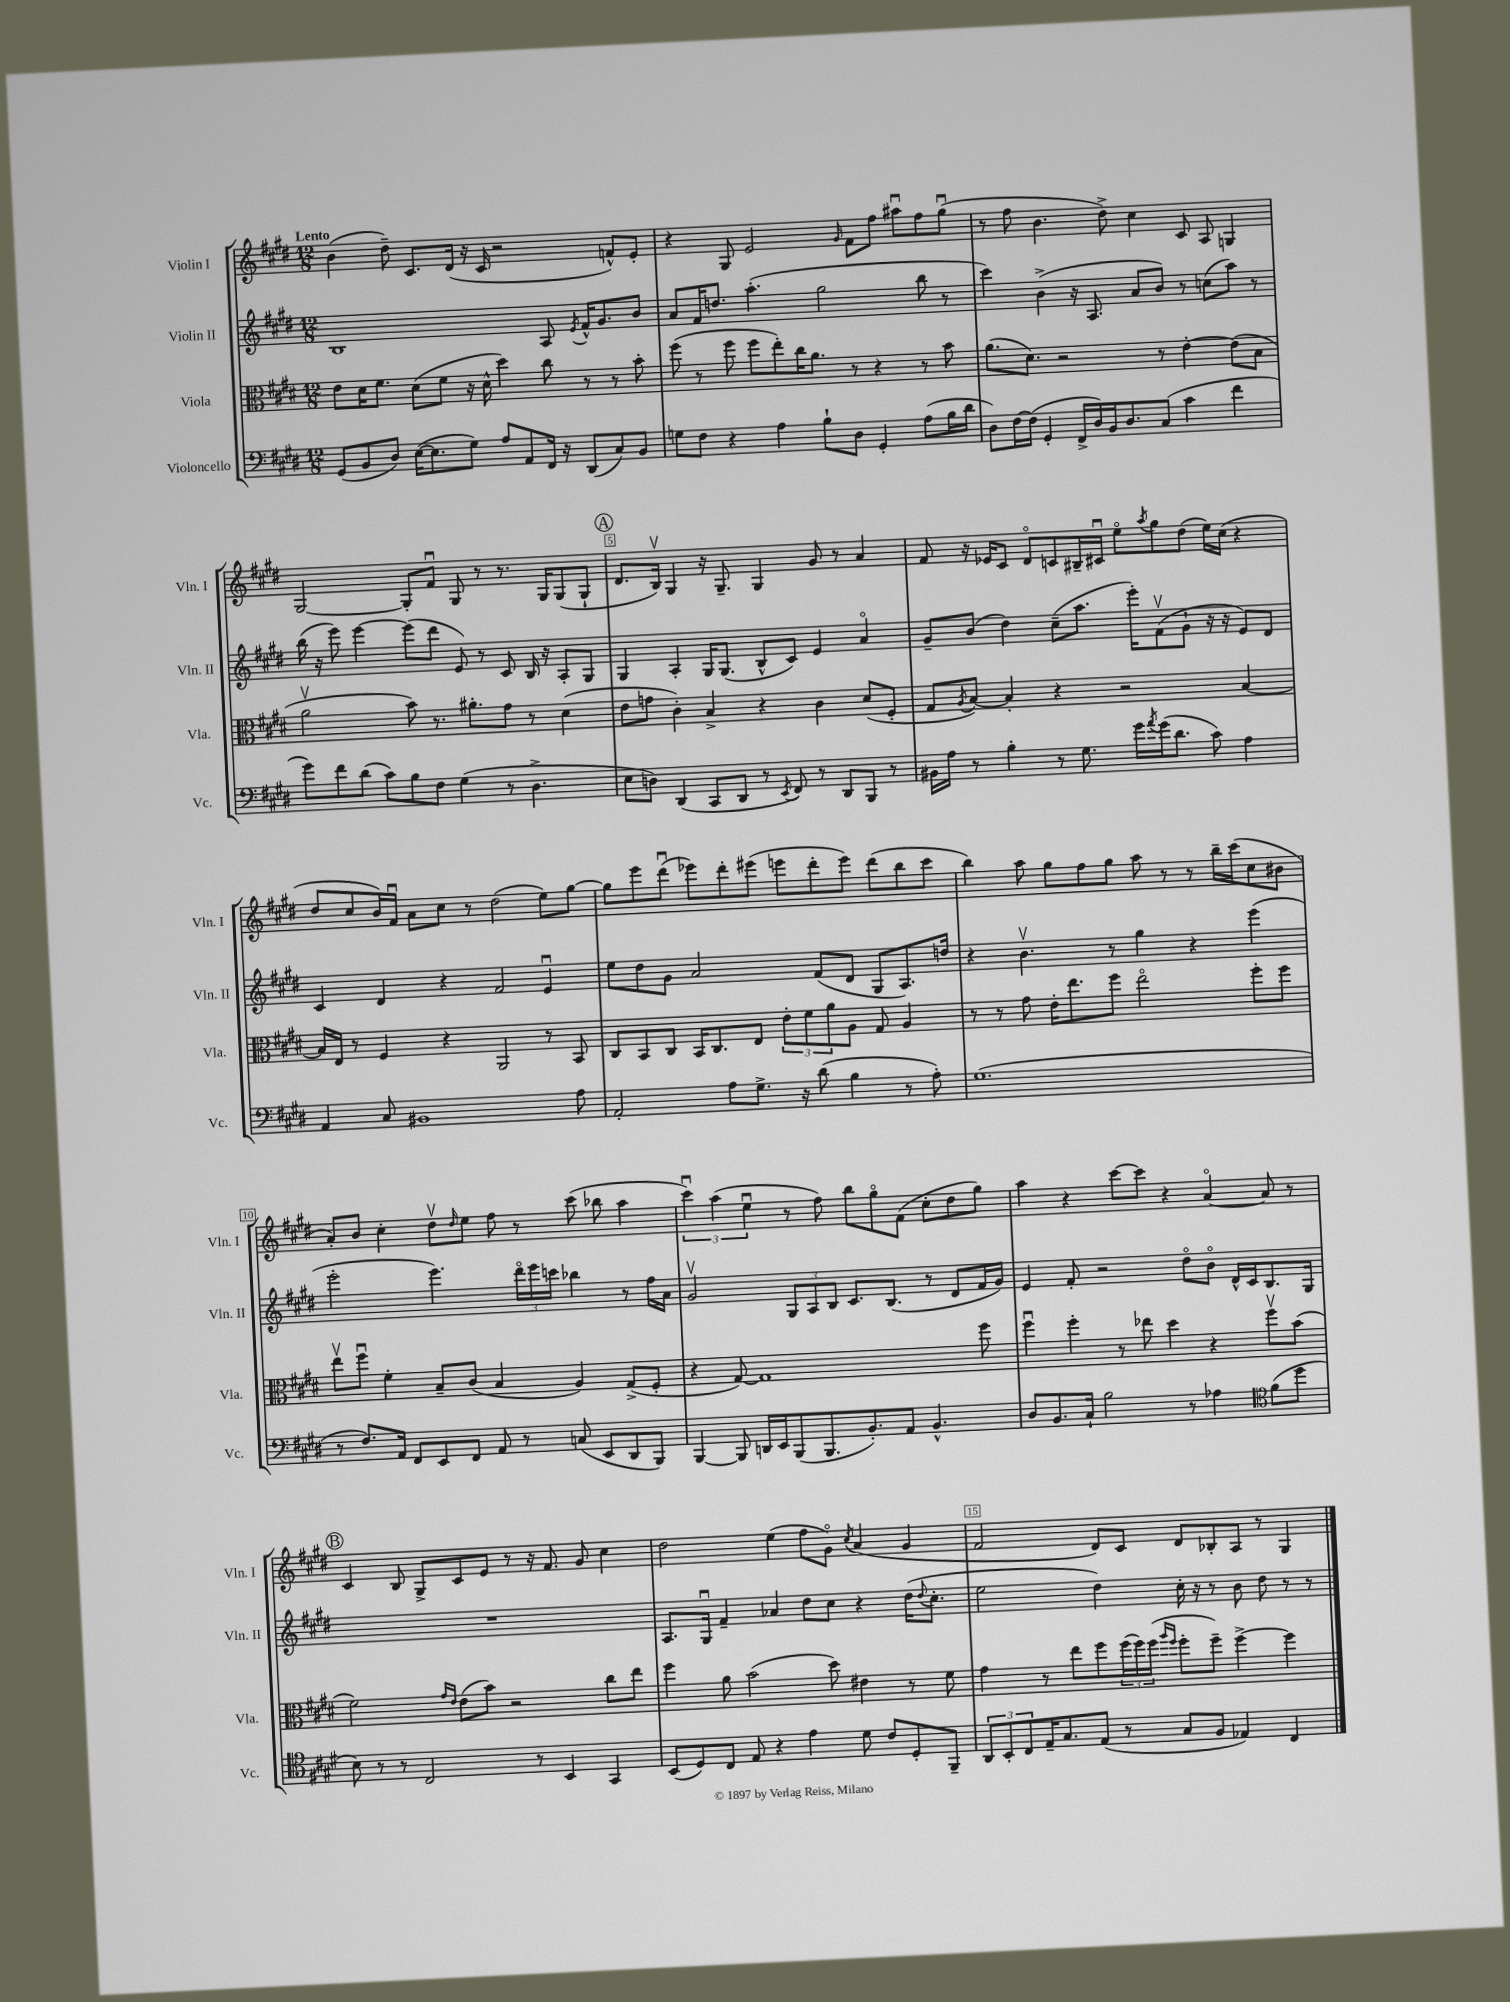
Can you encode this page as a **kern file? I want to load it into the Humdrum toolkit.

**kern	**kern	**kern	**kern
*staff4	*staff3	*staff2	*staff1
*clefF4	*clefC3	*clefG2	*clefG2
*k[f#c#g#d#]	*k[f#c#g#d#]	*k[f#c#g#d#]	*k[f#c#g#d#]
*M12/8	*M12/8	*M12/8	*M12/8
(8GG#	8e	1B	(4b
8BB	16d#	.	.
.	8.f#	.	.
8D#)	.	.	8dd#~)
([16E	(8d#	.	8.c#
8.E]	.	.	.
.	8f#	.	.
.	.	.	(16d#
8G#)	16r	.	16r
.	16d#^^	.	16c#
8A	4dd#)	.	2r
8AA	.	.	.
16FF#	8cc#	8A	.
16r	.	.	.
.	.	8qe	.
(8DD#	8r	16f#^^	.
.	.	8.g#	.
8C#)	8r	.	8f^^)
8BB	8b'	8b	8e'
=	=	=	=
8G	(8ff#	8a	4r
8F#	8r	16f#	.
.	.	8.dd	.
4r	8ff#	.	8G#
.	8ff#	(4.aa'	2e
4A	8ee')	.	.
.	16cc#	.	.
.	8.a	.	.
8B`	.	2gg#	.
.	.	.	16qqg#
8D#	8r	.	8f#
4GG#'	4r	.	8ff#
.	.	.	8aa#u
(8A	8r	8bb	8ff#
16B	8b	8r	(8gg#u
16d#	.	.	.
=	=	=	=
8D#)	(8.a	4ccc#)	8r
[16F#	.	.	8ff#
(16F#]	8.d#)	.	.
4GG#'	.	(4b^	4.b
.	2r	.	.
16FF#^	.	16r	.
16D#)	.	8.A	.
16BB	.	.	8dd#^)
8.D#	.	.	.
.	.	8a	4cc#
(8C#	8r	8b)	.
4c#	[4e'	8r	8c#
.	.	(8cc	8A
4f#	(8e]	8aa)	4G
.	8B	8r	.
=	=	=	=
8g#)	2av	(16bb	[2G#
.	.	16r	.
8f#	.	8eee)	.
(8d#	.	[4eee	.
8c#)	.	.	.
8B	8b)	(8eee]	8G#']
8F#	8.r	8ddd#	8f#u
(4G#	.	8e)	8G#
.	8.a#'	.	.
.	.	8r	8r
8r	8g#	8c#	8.r
4.D#^	8r	16B	.
.	.	16r	16G#
.	(4d#	8A'	(8G#
.	.	8G#	8G#`
=	=	=	=
8E	8e	4G#	8.d#
8D)	8g	.	.
.	.	.	16Bv)
(4DD#	4c#')	4A'	4G#
8CC#	4B^	16G#	16r
.	.	(8.G#	8.G#~
8DD#	.	.	.
8r	4r	8B^^	4G#
8qEE	.	.	.
8FF#)	.	8c#)	.
8r	4c#	4e	8g#
8DD#	.	.	8r
8BBB	(8d#	4ao	4a
8r	8F#'	.	.
=	=	=	=
16BB#	8G#	8g#~	8f#
16A	.	.	.
.	8qA	.	.
8r	[8B)	(8b	16r
.	.	.	16e-
4B'	4B']	4dd#)	8c#
.	.	.	8d#o
8r	4r	(8cc#~	8c
8.G#	.	8.aa	16B#~
.	.	.	16c#u
.	2r	.	8eeo
16g#	.	16eee')	.
8qa	.	.	8qaa
(16g#	.	(8f#v	8gg#
8.d#	.	.	.
.	.	8g#`	(8dd#
8c#)	.	16r	16ee)
.	.	16r	(16cc#
4A	[4B	8e)	4r
.	.	8d#	.
=	=	=	=
4AA	16B]	4c#	8dd#
.	16E	.	.
.	8r	.	8cc#
8C#	4F#	4d#	16b)
.	.	.	16f#u
1BB#	.	.	8a
.	4r	4r	8cc#
.	.	.	8r
.	2AA	2f#	(2dd#
.	8r	4eu	8ee)
8A	8BB	.	[8gg#
=	=	=	=
2AA'	8C#	8ee	8gg#]
.	8BB	8dd#	8eee
.	8C#	8g#	(8ddd#u
.	16BB	2a	8eee-)
.	8.C#	.	.
8A	.	.	8ddd#'
8.G#^	8E	.	(8eee#
.	12e'	.	8eee
16r	.	.	.
.	12f#	.	.
(8d#	.	(8f#	8ddd#'
.	12a	.	.
4B	8A	8d#	8eee)
.	8G#	8G#	(8ddd#
8r	4A	8.A)	8bb
8A')	.	.	8ccc#
.	.	16dd	.
=	=	=	=
(1.G#	8r	4r	4bb)
.	8r	.	.
.	8g#	4.bv	8aa
.	16e'	.	8gg#
.	8.ee	.	.
.	.	.	8ff#
.	8ff#	8r	8gg#
.	2eeo	4gg#	8aa
.	.	.	8r
.	.	4r	8r
.	.	.	16bb~
.	.	.	(16ccc#
.	8ff#'	(4eee	8cc#
.	8ff#	.	8b#
=	=	=	=
8r	8eev	2eee'	8a')
8.F#)	8ff#u	.	8b
.	4f#'	.	4cc#'
16AA	.	.	.
8FF#	.	.	.
8EE	8B~	4.eee)	8dd#v
.	.	.	16qqdd#
8FF#	(8c#	.	8ee
8AA	4B	.	8ff#
8r	.	24ddd#o	8r
.	.	24eee	.
.	.	24ccc	.
(8C	4A)	4bb-	(8ccc#
8EE	.	.	8bb-
8DD#	(8G#^	8r	4aa
8BBB)	8F#'	16ff#	.
.	.	16a	.
=	=	=	=
[4BBB	4r	2g#v	6ccc#u)
.	.	.	(6aa
8BBB]	[8G#)	.	.
.	.	.	6eeu
16DD	1G#]	.	.
16EE	.	.	.
(8BBB	.	12G#	8r
.	.	12A	.
8.BBB	.	.	8ff#)
.	.	12B	.
.	.	8.c#	8bb
8.BB')	.	.	.
.	.	.	8gg#o
.	.	(8.B	.
8AA	.	.	(8f#
4.BB^^	.	8r	8cc#'
.	.	8d#	8dd#
.	8ff#	16f#	8gg#)
.	.	16g#)	.
=	=	=	=
8D#	4ff#u	4e	4aa
8.BB	.	.	.
.	4ff#'	8f#'	4r
16C#`	.	.	.
2B	.	2r	.
.	8r	.	[8ccc#
.	8ee-	.	8ccc#]
.	4dd#	.	4r
8r	.	8dd#o	.
4A-	4r	8bo	[4ao
.	.	16d#^^	.
.	.	16c#	.
*clefC4	*	*	*
(8f#	8ff#v	8.B	8a]
8dd#	(8b	.	8r
.	.	16G#	.
=	=	=	=
8B)	2f#)	1.r	4c#
8r	.	.	.
8r	.	.	8B
2C#	.	.	8G#^
.	16qqg#	.	.
.	16qqe	.	.
.	(8e	.	8c#
.	8b)	.	8e
.	2r	.	8r
8r	.	.	16r
.	.	.	8.f#
4BB	.	.	.
.	.	.	8g#
4GG#	8cc#	.	4cc#
.	8ee	.	.
=	=	=	=
(8BB	4ff#	8.A	2dd#
8D#)	.	.	.
.	.	16G#u	.
8C#	8a	4f#~	.
8E	(2b	.	.
4r	.	4a-	(4ee
4e	.	8dd#	8ff#
.	8dd#)	8cc#	8g#o)
.	.	.	8qcc#
8d#	4e#	4r	(4a
8c#	.	.	.
8D#'	8r	(16dd#	4g#
.	.	8qqdd#	.
.	.	8.cc#'	.
8FF#~	8f#	.	.
=	=	=	=
12AA	4g#	2ee	2f#
12BB'	.	.	.
12C#	.	.	.
16E~	8r	.	.
8.G#	.	.	.
.	8ee	.	.
(8E	8ff#	4dd#)	8d#)
8r	(24ff#	.	8c#
.	24ff#)	.	.
.	(24ff#	.	.
.	16qqaa	.	.
.	16qqff#	.	.
8G#	8ff#'	16cc#'	8d#
.	.	16r	.
8F#	8ff#~)	8r	8B-'
4E-)	[4ff#^	8b	8A
.	.	8dd#	8r
4C#	4ff#]	8r	4G#
.	.	8r	.
==	==	==	==
*-	*-	*-	*-
